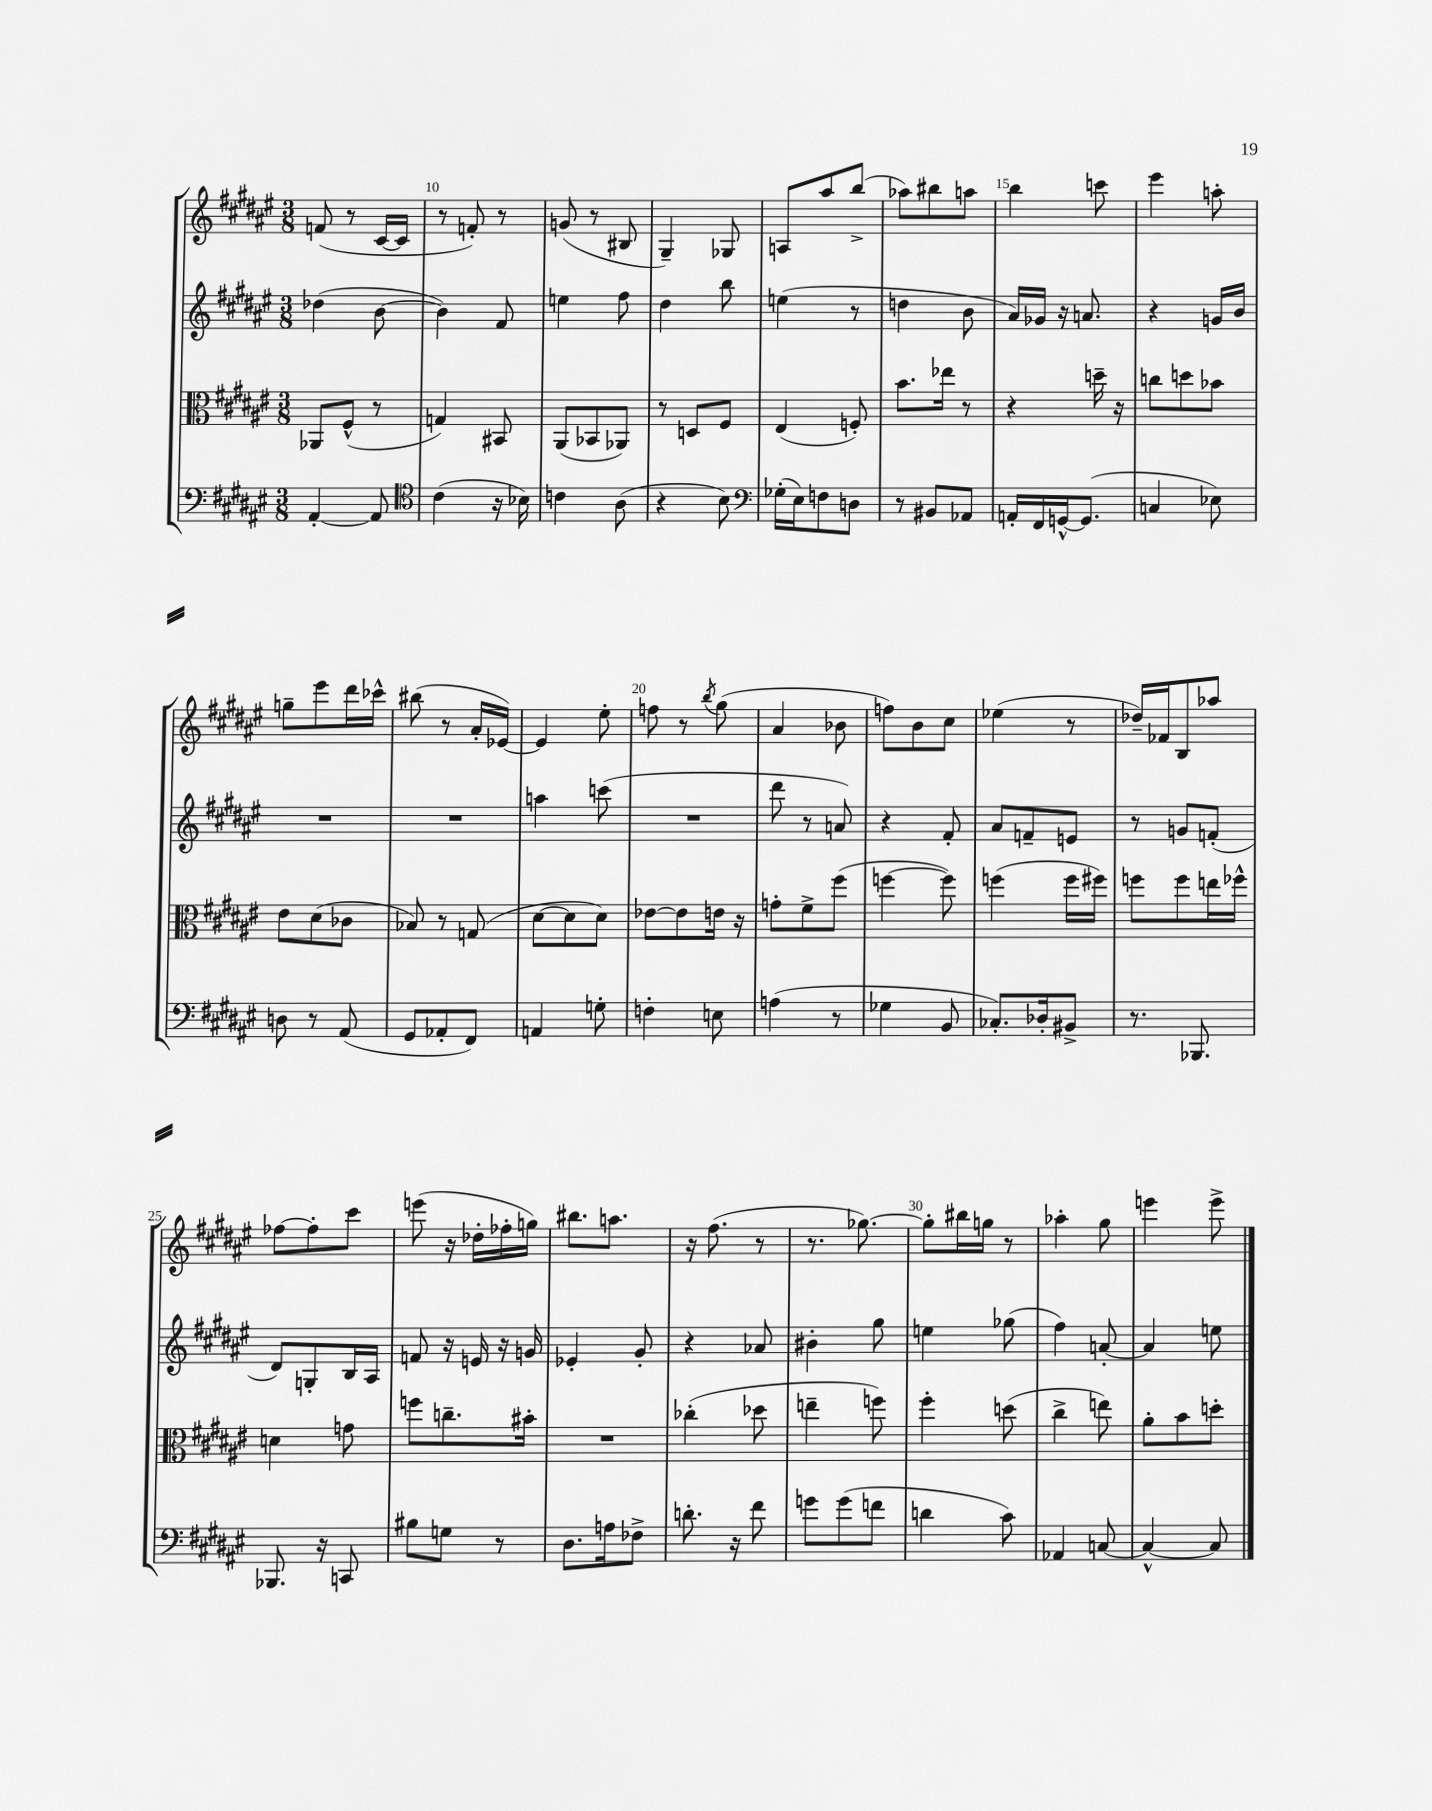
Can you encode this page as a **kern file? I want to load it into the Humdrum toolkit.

**kern	**kern	**kern	**kern
*staff4	*staff3	*staff2	*staff1
*clefF4	*clefC3	*clefG2	*clefG2
*k[f#c#g#d#a#e#]	*k[f#c#g#d#a#e#]	*k[f#c#g#d#a#e#]	*k[f#c#g#d#a#e#]
*M3/8	*M3/8	*M3/8	*M3/8
[4AA#'	8AA-	(4dd-	(8f
.	(8F#^^	.	8r
8AA#]	8r	[8b	[16c#
.	.	.	16c#]
=	=	=	=
*clefC4	*	*	*
(4c#	4G)	4b])	8r
.	.	.	8f')
16r	8BB#	8f#	8r
16B-)	.	.	.
=	=	=	=
4c	(8AA#	4ee	(8g
.	8BB-	.	8r
(8A#	8AA-)	8ff#	8B#
=	=	=	=
4r	8r	4dd#	4G#~)
.	8D	.	.
8B)	8F#	8bb	8G-
=	=	=	=
*clefF4	*	*	*
(16G-'	(4E#	(4ee	8A
16E#)	.	.	.
8F	.	.	8aa#
8D	8F')	8r	(8bb^
=	=	=	=
8r	8.b	4dd	8aa-)
8BB#	.	.	8bb#
.	16ee-	.	.
8AA-	8r	8b	8aa
=	=	=	=
16AA'	4r	16a#)	4bb
16FF#	.	16g-	.
[16GG^^	.	16r	.
(8.GG]	.	8.a	.
.	16dd~	.	8ccc
.	16r	.	.
=	=	=	=
4C	8cc	4r	4eee#
.	8dd	.	.
8E-)	8b-	16g	8aa'
.	.	16b	.
=	=	=	=
8D	8e#	4.r	8gg~
8r	(8d#	.	8eee#
(8AA#	8c-	.	16ddd#
.	.	.	16ccc-^^
=	=	=	=
8GG#	8B-)	4.r	(8bb#
8AA-'	8r	.	8r
8FF#)	(8G	.	16a#'
.	.	.	[16e-)
=	=	=	=
4AA	[8d#	4aa	4e-]
.	8d#]	.	.
8G'	8d#)	(8ccc	8ee#'
=	=	=	=
4F'	[8e-	4.r	8ff
.	8e-]	.	8r
.	.	.	8qbb
8E	16e	.	(8gg#
.	16r	.	.
=	=	=	=
(4A	8g'	8ddd#	4a#
.	8f#^	8r	.
8r	(8ff#	8a)	8b-
=	=	=	=
4G-	[4ff	4r	8ff)
.	.	.	8b
8BB	8ff])	8f#'	8cc#
=	=	=	=
8.C-')	(4ff	8a#	(4ee-
.	.	8f~	.
16D-'	.	.	.
8BB#^	16ff	8e	8r
.	16ff#)	.	.
=	=	=	=
8.r	8ff	8r	16dd-~)
.	.	.	16f-
.	8ff	8g	8B
8.BBB-	.	.	.
.	16ee	(8f'	8aa-
.	16ff-^^	.	.
=	=	=	=
8.BBB-	4d	8d#)	[8ff-
.	.	8G'	8ff-']
16r	.	.	.
8CC	8g	16B	8ccc#
.	.	16A#	.
=	=	=	=
8B#	8ff	8f	(8eee
8G	8.cc~	16r	16r
.	.	16e	16dd-'
8r	.	16r	16ff-'
.	16b#'	16g	16gg)
=	=	=	=
8.D#	4.r	4e-'	8.bb#
16A	.	.	8.aa
8F-^	.	8g#'	.
=	=	=	=
8.d'	(4cc-'	4r	16r
.	.	.	(8.ff#
16r	.	.	.
8f#	8dd-	8a-	8r
=	=	=	=
8g	4ee~	4b#'	8.r
(8g	.	.	.
.	.	.	[8.gg-)
8f	8ff)	8gg#	.
=	=	=	=
4d	4ff#'	4ee	8gg-']
.	.	.	16bb#
.	.	.	16gg
8c#)	(8dd	(8gg-	8r
=	=	=	=
4AA-	4cc#^	4ff#)	4aa-'
[8C	8ee)	[8a'	8gg#
=	=	=	=
4C^^_	8a#'	4a]	4eee
.	8b	.	.
8C]	8dd'	8ee	8eee^
==	==	==	==
*-	*-	*-	*-
